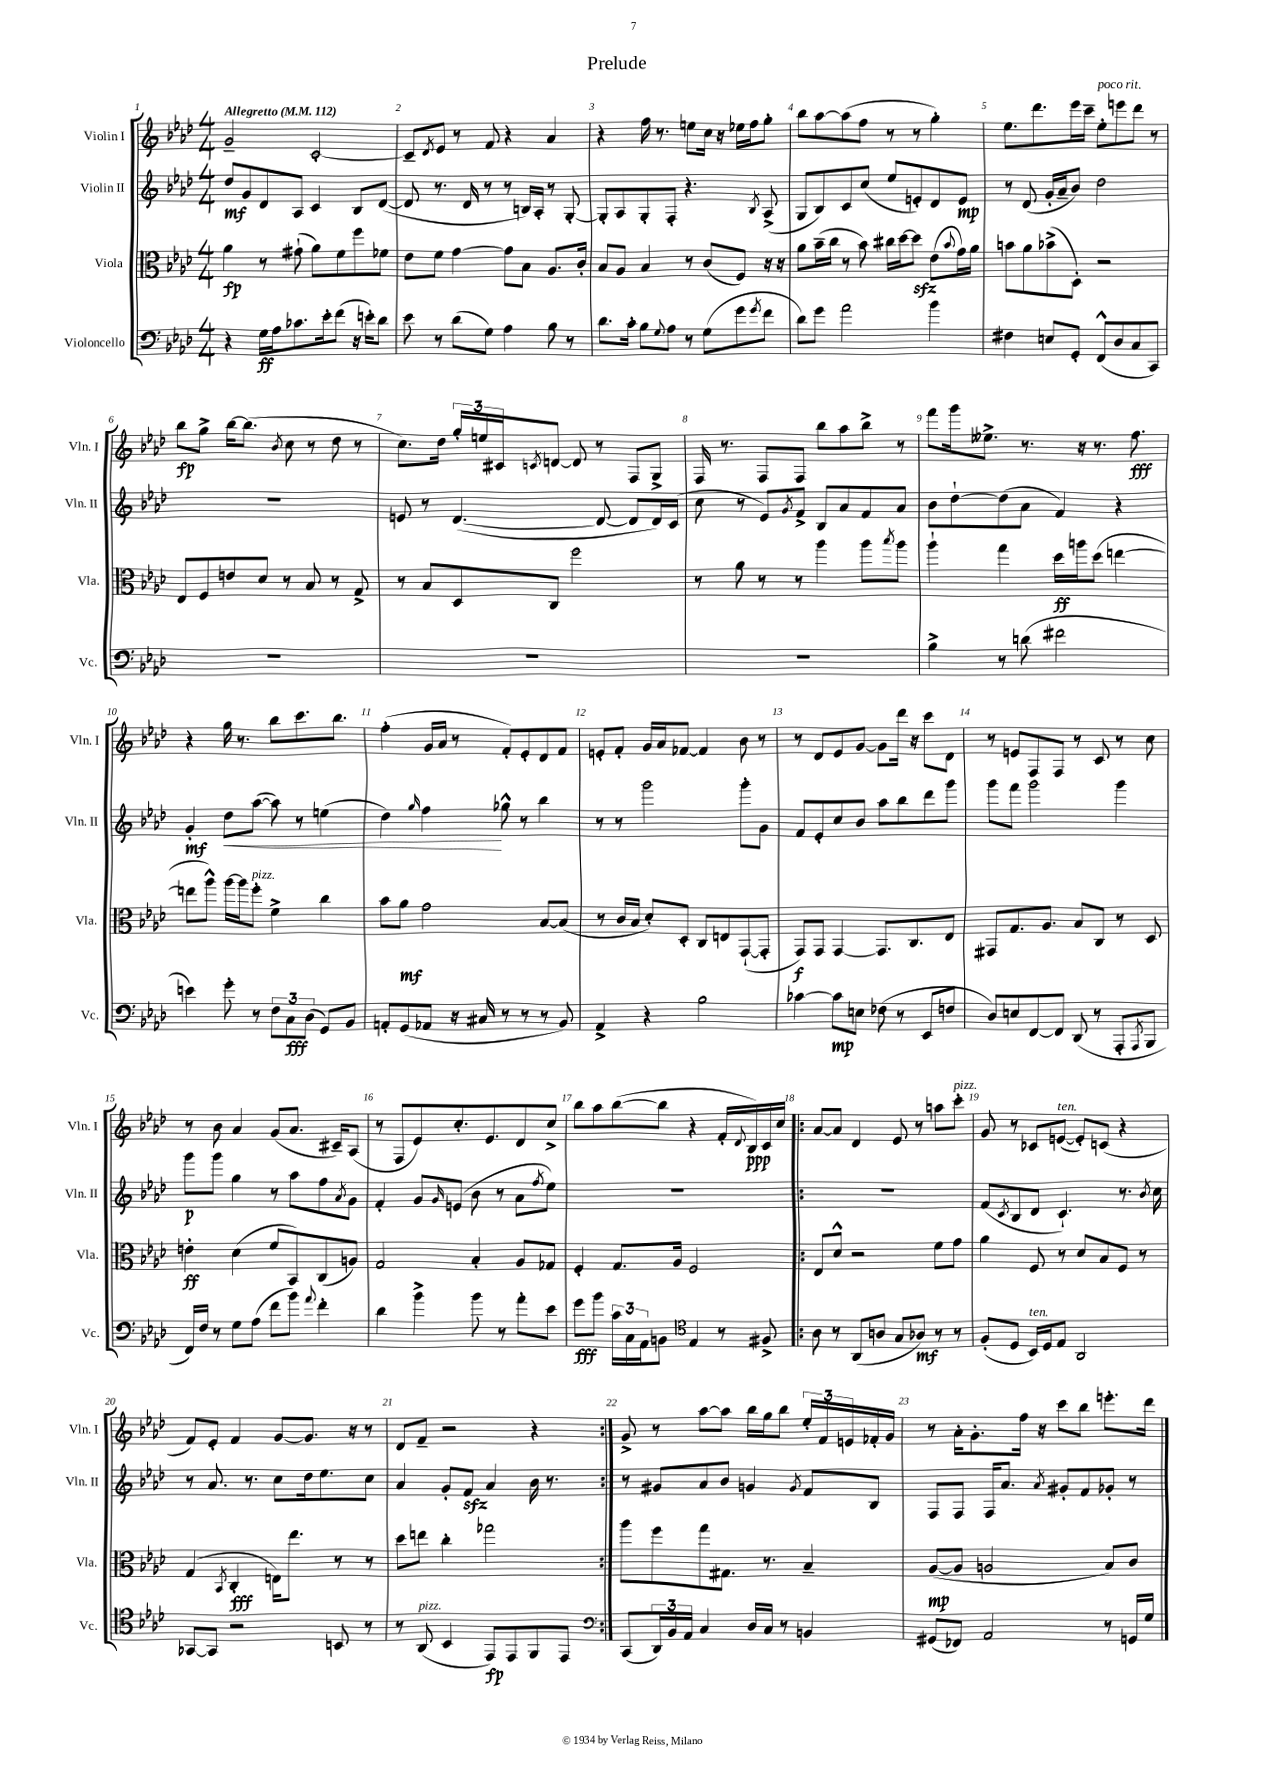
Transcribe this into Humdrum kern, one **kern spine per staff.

**kern	**dynam	**kern	**dynam	**kern	**dynam	**kern	**dynam
*part4	*part4	*part3	*part3	*part2	*part2	*part1	*part1
*staff4	*staff4	*staff3	*staff3	*staff2	*staff2	*staff1	*staff1
*I"Violoncello	*	*I"Viola	*	*I"Violin II	*	*I"Violin I	*
*I'Vc.	*	*I'Vla.	*	*I'Vln. II	*	*I'Vln. I	*
*clefF4	*	*clefC3	*	*clefG2	*	*clefG2	*
*k[b-e-a-d-]	*	*k[b-e-a-d-]	*	*k[b-e-a-d-]	*	*k[b-e-a-d-]	*
*M4/4	*	*M4/4	*	*M4/4	*	*M4/4	*
*MM112	*	*MM112	*	*MM112	*	*MM112	*
=1	=1	=1	=1	=1	=1	=1	=1
!	!	!	!	!	!	!LO:TX:a:B:t=Allegretto	!
4r	.	4a-\	fp	8dd-/L	mf	2g~/	.
.	.	.	.	8g/	.	.	.
16G\LL	ff	8r	.	8d-/	.	.	.
16A-\J	.	.	.	.	.	.	.
8.c-X\	.	(8g#X`\	.	8A-/J	.	.	.
.	.	8a-\L)	.	4c/	.	[2c'/	.
16e-'\k	.	.	.	.	.	.	.
(8f\J	.	8f\	.	.	.	.	.
16r	.	8ff\	.	8B-/L	.	.	.
16en'\KL)	.	.	.	.	.	.	.
8d-\J	.	8f-X\J	.	([8d-/J	.	.	.
=2	=2	=2	=2	=2	=2	=2	=2
8e-\	.	8e-\L	.	8d-/]	.	8c~/L]	.
.	.	.	.	.	.	8qd-/	.
8r	.	8f\J	.	8.r	.	8e-/J	.
(8d-\L	.	[4g\	.	.	.	8r	.
.	.	.	.	16d-/	.	.	.
8G\J)	.	.	.	8r	.	8f/	.
4A-\	.	8g\L]	.	8r	.	4r	.
.	.	8B-\J	.	16Bn/LL)	.	.	.
.	.	.	.	16A-'/JJ	.	.	.
8B-\	.	8.A-/L	.	8r	.	4a-/	.
8r	.	.	.	[8G'/	.	.	.
.	.	16c'/Jk	.	.	.	.	.
=3	=3	=3	=3	=3	=3	=3	=3
8.d-\L	.	8B-/L	.	8G'/L]	.	4r	.
.	.	8A-/J	.	8A-/	.	.	.
16c'\Jk	.	.	.	.	.	.	.
8B-\L	.	4B-/	.	8G'/	.	16ff\	.
.	.	.	.	.	.	8.r	.
8qqG/	.	.	.	.	.	.	.
8A-\J	.	.	.	8F'/J	.	.	.
8r	.	8r	.	4.r	.	8een\L	.
(8G\L	.	(8c/L	.	.	.	16cc\Jk	.
.	.	.	.	.	.	16r	.
8g\	.	8F/J)	.	.	.	16ee-X\LL	.
.	.	.	.	.	.	16ff\J	.
8qg/	.	.	.	8qB-/	.	.	.
8f\J	.	16r	.	(8A-^/	.	8gg'\J	.
.	.	16r	.	.	.	.	.
=4	=4	=4	=4	=4	=4	=4	=4
8d-\L)	.	8a-\L	.	8G/L	.	8bb-\L	.
8g\J	.	(16b-~\L	.	8B-/)	.	[8aa-\	.
.	.	16cc\JJ	.	.	.	.	.
2a-\	.	8r	.	8c/	.	(8aa-\]	.
.	.	8b-\)	.	(8cc/J	.	8ff\J	.
.	.	16cc#X\LL	.	8ee-/L	.	8r	.
.	.	[16dd-\J	.	.	.	.	.
.	.	8dd-zz\J]	.	8en'/)	.	8r	.
4b-\	.	(8e-\L	.	8d-/	.	4gg'\)	.
.	.	8qqb-/	.	.	.	.	.
.	.	16g\L)	.	8e/J	mp	.	.
.	.	16a-\JJ	.	.	.	.	.
=5	=5	=5	=5	=5	=5	=5	=5
4F#X\	.	8bn\L	.	8r	.	8.ee-\L	.
.	.	8a-\	.	(8d-/	.	.	.
.	.	.	.	.	.	8.ddd-\	.
8En/L	.	(8b-X^\	.	16g'/LL	.	.	.
.	.	.	.	16a-~/J	.	.	.
8GG'/J	.	8D-'\J)	.	8b-/J)	.	16eee-\L	.
.	.	.	.	.	.	16ccc~\JJ	.
!	!	!	!	!	!	!LO:TX:a:i:t=poco rit.	!
(8FF^^/L	.	2r	.	2dd-\	.	8ee-'\L	.
8D-/	.	.	.	.	.	8eeen\	.
8C/	.	.	.	.	.	8ddd-\J	.
8CC/J)	.	.	.	.	.	8r	.
!!LO:LB:g=z
=6	=6	=6	=6	=6	=6	=6	=6
1r	.	8E-/L	.	1r	.	8bb-\L	fp
.	.	8F/	.	.	.	8gg^\J	.
.	.	8en/	.	.	.	[16bb-\KL	.
.	.	.	.	.	.	(8.bb-\J]	.
.	.	8d-/J	.	.	.	.	.
.	.	.	.	.	.	8qb-/	.
.	.	8r	.	.	.	8cc\	.
.	.	8B-/	.	.	.	8r	.
.	.	8r	.	.	.	8dd-\	.
.	.	8G^/	.	.	.	8r	.
=7	=7	=7	=7	=7	=7	=7	=7
1r	.	8r	.	8en/	.	8.cc\L)	.
.	.	8B-/L	.	8r	.	.	.
.	.	.	.	.	.	16dd-\Jk	.
.	.	8D-/	.	([4.d-/	.	24gg'/LL	.
.	.	.	.	.	.	24een/	.
.	.	.	.	.	.	24c#X/J	.
.	.	.	.	.	.	8qcn/	.
.	.	8C/J	.	.	.	[8dn/J	.
.	.	2ff\	.	.	.	8d/]	.
.	.	.	.	8d-/_	.	8r	.
.	.	.	.	8d-/L]	.	8F/L	.
.	.	.	.	16d-/L)	.	8G^/J	.
.	.	.	.	(16c/JJ	.	.	.
=8	=8	=8	=8	=8	=8	=8	=8
1r	.	8r	.	8cc\	.	16F/	.
.	.	.	.	.	.	8.r	.
.	.	8a-\	.	8r	.	.	.
.	.	8r	.	8e-/L)	.	8F/L	.
.	.	.	.	8qg/	.	.	.
.	.	8r	.	8f^/J	.	8F/J	.
.	.	4aa-\	.	8B-/L	.	8bb-\L	.
.	.	.	.	8a-/	.	8aa-\	.
.	.	8aa-\L	.	8f/	.	8bb-^\J	.
.	.	8qbb-/	.	.	.	.	.
.	.	8aa-\J	.	8a-/J	.	8r	.
=9	=9	=9	=9	=9	=9	=9	=9
4B-^\	.	4aa-`\	.	8b-\L	.	8fff\L	.
.	.	.	.	[8dd-`\	.	16ggg\k	.
.	.	.	.	.	.	8.ee--X^\J	.
8r	.	4gg\	.	(8dd-\]	.	.	.
(8dn\	.	.	.	8a-\J	.	8.r	.
2f#X\	.	16dd-\LL	ff	4f/)	.	.	.
.	.	16aan\J	.	.	.	16r	.
.	.	(8dd-\J	.	.	.	8.r	.
.	.	[4een\	.	4r	.	.	.
.	.	.	.	.	.	8.ff\	fff
!!LO:LB:g=z
=10	=10	=10	=10	=10	=10	=10	=10
4en\)	.	8een\L]	.	4g'/	mf	4r	.
.	.	8aa-^^\J)	.	.	.	.	.
!	!	!	!	!	!LO:HP:b	!	!
8g'\	.	[16aa-\LL	.	8dd-\L	<	16gg\	.
.	.	16aa-\J]	.	.	.	8.r	.
!	!	!LO:TX:a:i:t=pizz.	!	!	!	!	!
8r	.	8ff'\J	.	([8aa-\J	.	.	.
12F\L	.	4f^\	.	8aa-\])	.	8bb-\L	.
12C\	fff	.	.	.	.	.	.
.	.	.	.	8r	.	8.ccc\	.
(12D-\J	.	.	.	.	.	.	.
8GG/L)	.	4cc\	.	(4een\	.	.	.
.	.	.	.	.	.	8.bb-\J	.
8BB-/J	.	.	.	.	.	.	.
=11	=11	=11	=11	=11	=11	=11	=11
8AAn'/L	.	8b-\L	.	4dd-\)	.	(4ff'\	.
(8GG/	.	8a-\J	mf	.	.	.	.
.	.	.	.	16qqgg/	.	.	.
8AA-X/J	.	2g\	.	4ff\	.	16g/LL	.
.	.	.	.	.	.	16a-/JJ	.
16r	.	.	.	.	.	8r	.
16C#X/	.	.	.	.	.	.	.
8r	.	.	.	8gg-X^^\	[	8f'/L)	.
8r	.	.	.	8r	.	8e-'/	.
8r	.	[8B-/L	.	4bb-\	.	8d-/	.
8BB-/)	.	(8B-/J]	.	.	.	8f/J	.
=12	=12	=12	=12	=12	=12	=12	=12
4AA-^/	.	8r	.	8r	.	8en'/L	.
.	.	16c/LL	.	8r	.	8f'/J	.
.	.	16B-/JJ	.	.	.	.	.
4r	.	8d-'/L)	.	2ggg\	.	16g/LL	.
.	.	.	.	.	.	16a-/J	.
.	.	8D-'/J	.	.	.	[8f-X/J	.
2B-\	.	8C/L	.	.	.	4f-/]	.
.	.	8En/	.	.	.	.	.
.	.	([8GG`/	.	8ggg'\L	.	8b-\	.
.	.	8GG'/J]	.	8g\J	.	8r	.
=13	=13	=13	=13	=13	=13	=13	=13
[4c-X\	.	8GG/L)	f	8f/L	.	8r	.
.	.	8GG/J	.	8e-'/	.	8d-/L	.
8c-\L]	mp	[4GG/	.	8cc/	.	8e-/	.
8En\J	.	.	.	8b-/J	.	[8g/J	.
(8F-X\	.	8.GG/L]	.	8aa-\L	.	8g\L]	.
8r	.	.	.	8bb-\	.	16ddd-\Jk	.
.	.	8.C/	.	.	.	16r	.
8EE-/L	.	.	.	8ddd-\	.	8ccc\L	.
8Fn/J	.	8E-/J	.	8ggg\J	.	8d-\J	.
=14	=14	=14	=14	=14	=14	=14	=14
8D-/L)	.	8GG#X/L	.	8ggg\L	.	8r	.
8En/	.	8.G/	.	8fff\J	.	8en/L	.
[8FF/	.	.	.	2ggg\	.	8F/	.
.	.	8.A-/J	.	.	.	.	.
8FF/J]	.	.	.	.	.	8F/J	.
(8DD-/	.	8B-/L	.	.	.	8r	.
8r	.	8C/J	.	.	.	8c/	.
8AAA-'/L	.	8r	.	4ggg\	.	8r	.
8qAAA-/	.	.	.	.	.	.	.
8BBB-/J	.	8D-/	.	.	.	8cc\	.
!!LO:LB:g=z
=15	=15	=15	=15	=15	=15	=15	=15
16FF/LL)	.	4en'\	ff	8ggg\L	p	8r	.
16F/JJ	.	.	.	.	.	.	.
8r	.	.	.	8ggg\J	.	8b-\	.
8G\L	.	(4d-\	.	4gg\	.	4a-/	.
(8A-\J	.	.	.	.	.	.	.
8f\L	.	8f/L	.	8r	.	(8g/L	.
8b-\J)	.	8BB-/)	.	8aa-\L	.	8.a-/J	.
8qqa-/	.	.	.	.	.	.	.
4f'\	.	(8C/	.	8ff\	.	.	.
.	.	.	.	.	.	16c#X~/KL)	.
.	.	.	.	8qa-/	.	.	.
.	.	8An/J)	.	8g\J	.	(8A-/J	.
=16	=16	=16	=16	=16	=16	=16	=16
4d-\	.	2G/	.	4f'/	.	8r	.
.	.	.	.	.	.	8F/L	.
4b-^\	.	.	.	8g/L	.	8e-/)	.
.	.	.	.	16qqg/	.	.	.
.	.	.	.	(8en/J	.	8.cc'/	.
8b-\	.	4B-'/	.	8b-\	.	.	.
.	.	.	.	.	.	8.e-/	.
8r	.	.	.	8r	.	.	.
8a-'\L	.	8A-/L	.	8a-\L	.	8d-/	.
.	.	.	.	8qff/	.	.	.
8e-\J	.	8G-X/J	.	8ee-\J)	.	8cc^/J	.
=17	=17	=17	=17	=17	=17	=17	=17
8g\L	fff	4F'/	.	1r	.	8bb-\L	.
8b-\J	.	.	.	.	.	8aa-\	.
24c\LL	.	8.G/L	.	.	.	([8bb-\	.
24C\	.	.	.	.	.	.	.
24AA-\J	.	.	.	.	.	.	.
8BBn\J	.	.	.	.	.	8bb-\J]	.
.	.	16A-/Jk	.	.	.	.	.
*clefC4	*	*	*	*	*	*	*
4E-/	.	2F/	.	.	.	4r	.
8r	.	.	.	.	.	16f'/LL	.
.	.	.	.	.	.	8qqd-/	.
.	.	.	.	.	.	16B-/)	ppp
8F#X^/	.	.	.	.	.	16c/	.
.	.	.	.	.	.	16cc/JJ	.
=18!|:	=18!|:	=18!|:	=18!|:	=18!|:	=18!|:	=18!|:	=18!|:
8A-\	.	8E-/L	.	1r	.	[8a-/L	.
8r	.	8d-^^/J	.	.	.	8a-/J]	.
(8AA-/L	.	2r	.	.	.	4d-/	.
8An/J	.	.	.	.	.	.	.
8G/L	.	.	.	.	.	8e-/	.
8A-X/J)	mf	.	.	.	.	8r	.
8r	.	8f\L	.	.	.	8aan\L	.
!	!	!	!	!	!	!LO:TX:a:i:t=pizz.	!
8r	.	8g\J	.	.	.	8ccc'\J	.
=19	=19	=19	=19	=19	=19	=19	=19
(8F'/L	.	4a-\	.	(8f/L	.	8g/	.
.	.	.	.	8qc/	.	.	.
8D-/J	.	.	.	8B-/	.	8r	.
!LO:TX:a:i:t=ten.	!	!	!	!	!	!	!
16BB-/LL)	.	8F/	.	8d-/J	.	8c-X/L	.
16D-/J	.	.	.	.	.	.	.
!	!	!	!	!	!	!LO:TX:a:i:t=ten.	!
8E-/J	.	8r	.	4.c`/)	.	([8en/J	.
2AA-/	.	8d-/L	.	.	.	8e'/L])	.
.	.	8B-/	.	.	.	(8cn/J	.
.	.	8F/J	.	8.r	.	4r	.
.	.	8r	.	.	.	.	.
.	.	.	.	8qb-/	.	.	.
.	.	.	.	16cc\	.	.	.
!!LO:LB:g=z
=20	=20	=20	=20	=20	=20	=20	=20
[8GG-X/L	.	(4G/	.	8r	.	8f/L)	.
8GG-/J]	.	.	.	8.a-/	.	8e-'/J	.
.	.	8qBB-/	.	.	.	.	.
2r	.	4C'/	fff	.	.	4f/	.
.	.	.	.	8.r	.	.	.
.	.	16En\KL)	.	8cc\L	.	[8g/L	.
.	.	8.ee-\J	.	.	.	.	.
.	.	.	.	16dd-\k	.	8.g/J]	.
.	.	.	.	8.ee-\	.	.	.
8BBn/	.	8r	.	.	.	.	.
.	.	.	.	.	.	16r	.
8r	.	8r	.	8cc\J	.	8r	.
=21	=21	=21	=21	=21	=21	=21	=21
8r	.	8dd-\L	.	4a-/	.	8d-/L	.
!LO:TX:a:i:t=pizz.	!	!	!	!	!	!	!
(8AA-/	.	8een\J	.	.	.	8f~/J	.
4BB-/	.	4cc'\	.	8g'/L	.	2r	.
.	.	.	.	8fzz/J	.	.	.
8EE-/L)	fp	2gg-X\	.	4a-/	.	.	.
8EE-/	.	.	.	.	.	.	.
8FF/	.	.	.	16b-\	.	4r	.
.	.	.	.	8.r	.	.	.
8EE-/J	.	.	.	.	.	.	.
=22:|!	=22:|!	=22:|!	=22:|!	=22:|!	=22:|!	=22:|!	=22:|!
*clefF4	*	*	*	*	*	*	*
(8CC/L	.	8aa-\L	.	8r	.	8g^/	.
24DD-/L)	.	8ff\	.	8g#X/L	.	8r	.
24BB-/	.	.	.	.	.	.	.
24AA-/JJ	.	.	.	.	.	.	.
4C/	.	8gg\	.	8a-/	.	[8aa-\L	.
.	.	8.G#X\J	.	8b-/J	.	8aa-\J]	.
16D-/LL	.	.	.	4gn/	.	16bb-\LL	.
16C/JJ	.	8.r	.	.	.	16gg\J	.
8r	.	.	.	.	.	8bb-\J	.
.	.	.	.	8qg/	.	.	.
4BBn/	.	4B-~/	.	8f/L	.	24ee-'/LL	.
.	.	.	.	.	.	24f/	.
.	.	.	.	.	.	24en/	.
.	.	.	.	8B-/J	.	16f-X'/	.
.	.	.	.	.	.	16g/JJ	.
=23	=23	=23	=23	=23	=23	=23	=23
(8GG#X/L	.	([8A-/L	mp	8F/L	.	8r	.
8FF-X/J)	.	8A-/J]	.	8F/J	.	16a-'\KL	.
.	.	.	.	.	.	8.g'\	.
2AA-/	.	2An/	.	16F/KL	.	.	.
.	.	.	.	8.a-/J	.	.	.
.	.	.	.	.	.	16ff\Jk	.
.	.	.	.	.	.	16r	.
.	.	.	.	8qa-/	.	.	.
.	.	.	.	8g#X'/L	.	8ccc\L	.
.	.	.	.	8f/	.	8bb-\J	.
8r	.	8B-/L)	.	8g-X'/J	.	8.eeen'\L	.
16GGn/LL	.	8c/J	.	8r	.	.	.
16G/JJ	.	.	.	.	.	16ddd-\Jk	.
==	==	==	==	==	==	==	==
*-	*-	*-	*-	*-	*-	*-	*-
